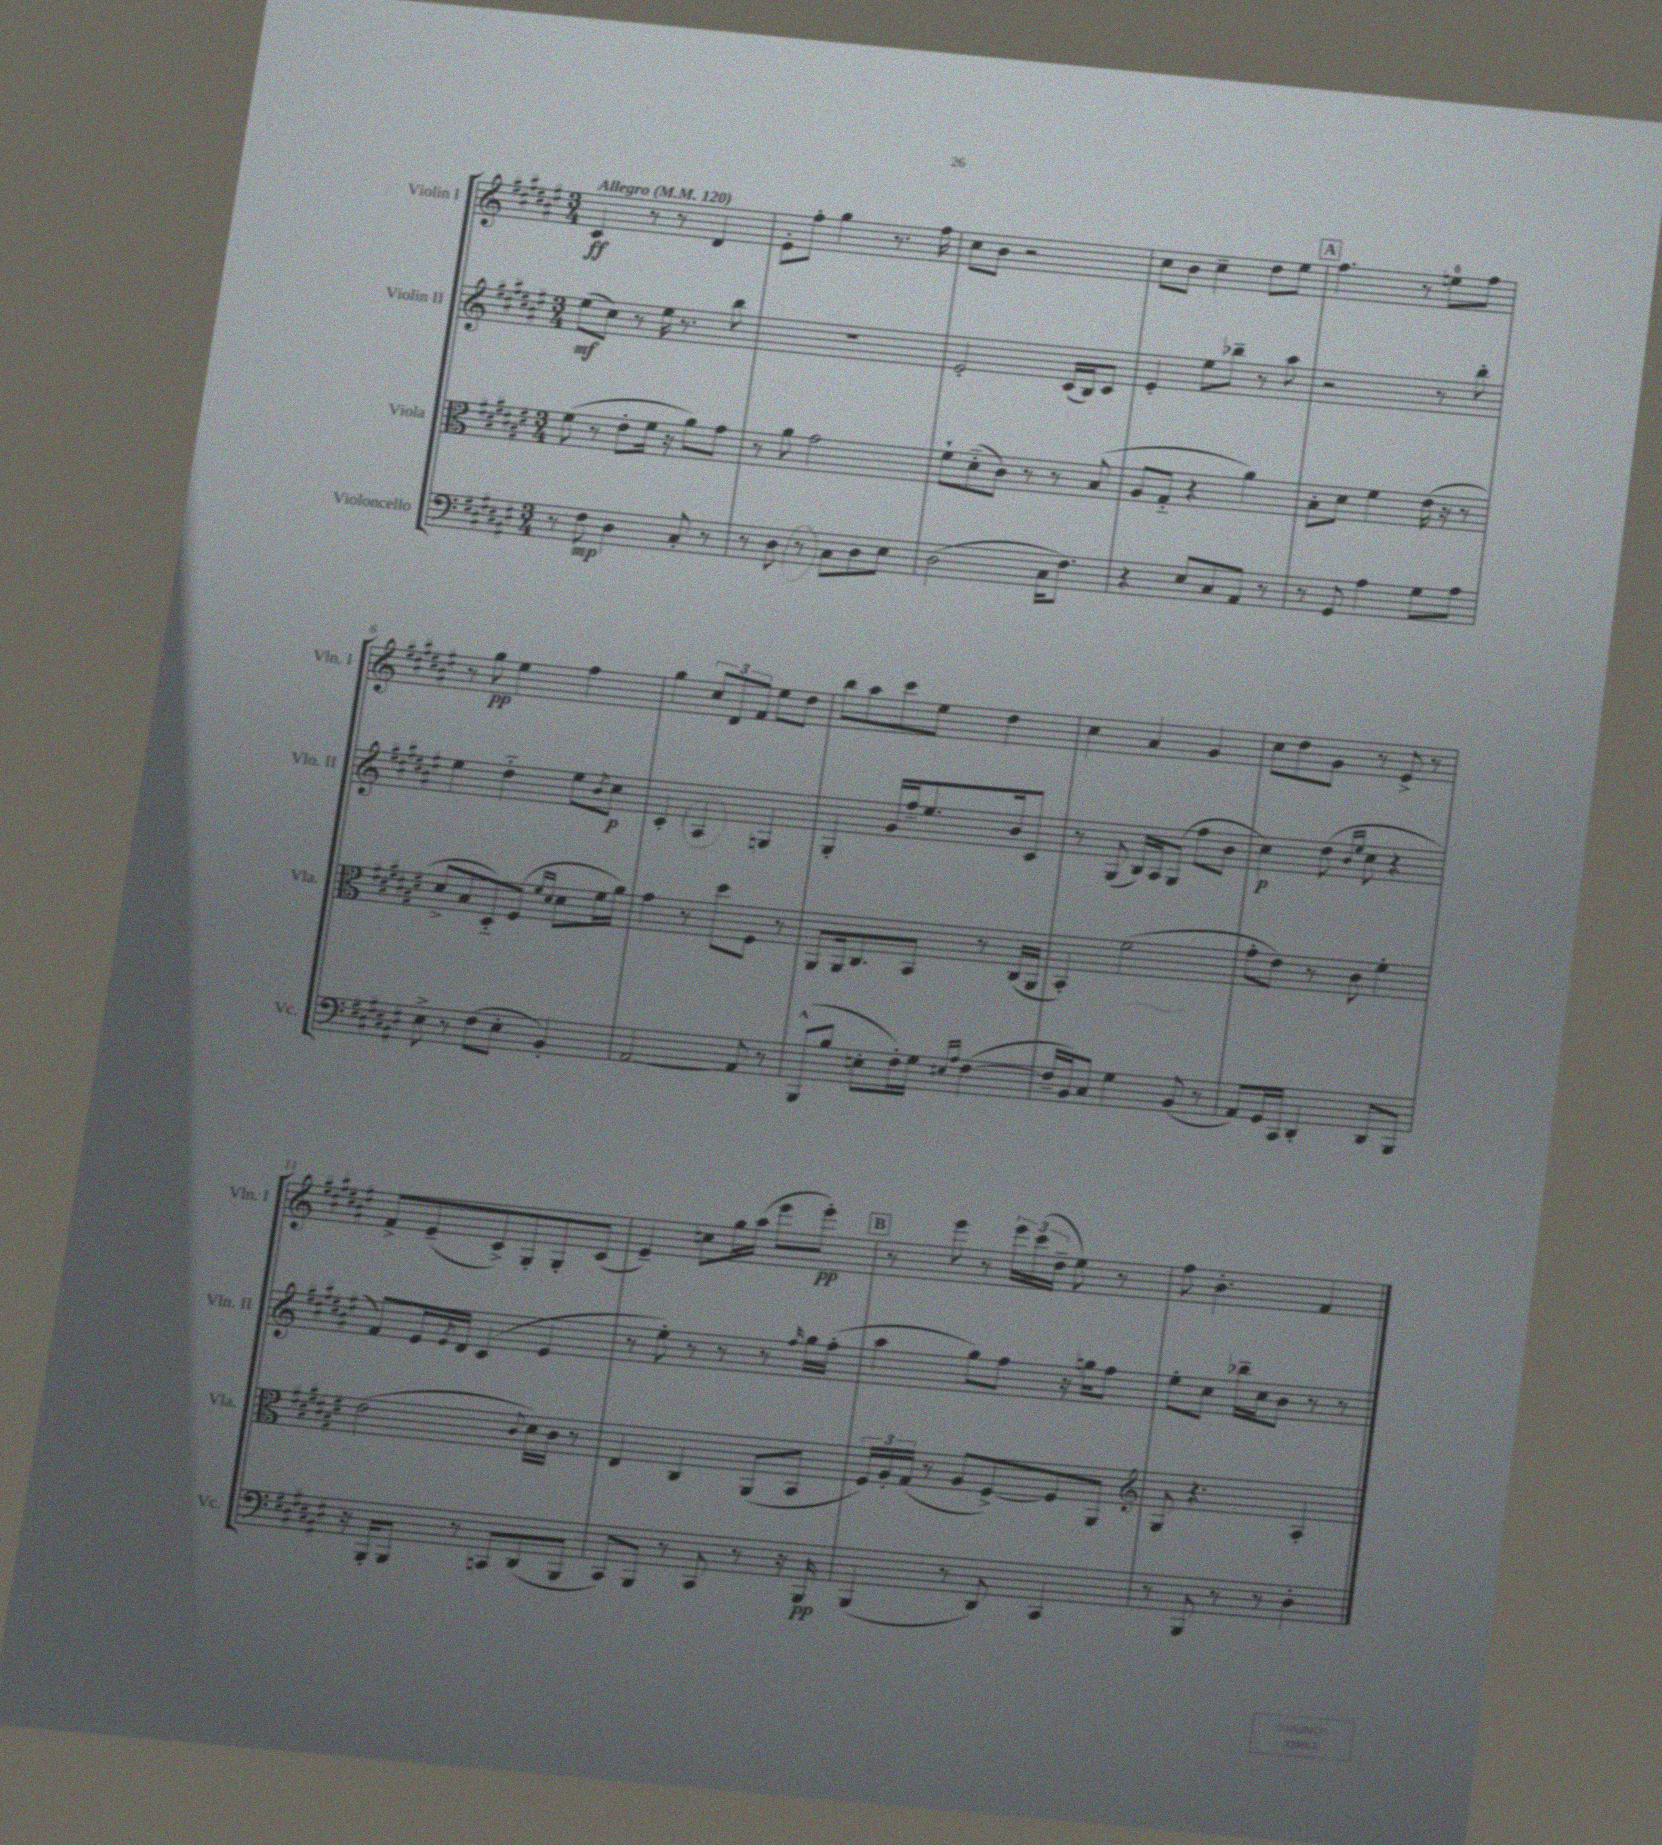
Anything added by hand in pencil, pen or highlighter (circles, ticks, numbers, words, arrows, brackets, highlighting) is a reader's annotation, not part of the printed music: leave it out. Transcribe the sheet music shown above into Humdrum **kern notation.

**kern	**dynam	**kern	**kern	**dynam	**kern	**dynam
*part4	*part4	*part3	*part2	*part2	*part1	*part1
*staff4	*staff4	*staff3	*staff2	*staff2	*staff1	*staff1
*I"Violoncello	*	*I"Viola	*I"Violin II	*	*I"Violin I	*
*I'Vc.	*	*I'Vla.	*I'Vln. II	*	*I'Vln. I	*
*clefF4	*	*clefC3	*clefG2	*	*clefG2	*
*k[f#c#g#d#a#e#]	*	*k[f#c#g#d#a#e#]	*k[f#c#g#d#a#e#]	*	*k[f#c#g#d#a#e#]	*
*M3/4	*	*M3/4	*M3/4	*	*M3/4	*
*MM120	*	*MM120	*MM120	*	*MM120	*
=1	=1	=1	=1	=1	=1	=1
!	!	!	!	!	!LO:TX:a:B:t=Allegro	!
8r	.	(8f#\	(8ee#\L	mf	4c#/	ff
8F#\	mp	8r	8cc#\J)	.	.	.
4D#\	.	8e#'\L	8r	.	8r	.
.	.	16f#\Jk	16ee#\	.	8r	.
.	.	16r	8.r	.	.	.
8C#'/	.	8a#\L)	.	.	4d#/	.
8r	.	8g#\J	8bb\	.	.	.
=2	=2	=2	=2	=2	=2	=2
8r	.	8r	2.r	.	8e#'\L	.
8D#\	.	8a#\	.	.	8ff#'\J	.
8r	.	2g#\	.	.	4gg#\	.
8C#\L	.	.	.	.	.	.
8D#\	.	.	.	.	8.r	.
8E#\J	.	.	.	.	.	.
.	.	.	.	.	16ff#\	.
=3	=3	=3	=3	=3	=3	=3
(2D#\	.	8f#`\L	2e#'/	.	8cc#\L	.
.	.	(8d#\	.	.	8b\J	.
.	.	8c#\J)	.	.	2r	.
.	.	8r	.	.	.	.
16C#\KL	.	8r	(16c#/LL	.	.	.
8.F#\J)	.	.	16B/J)	.	.	.
.	.	(8B/	8c#/J	.	.	.
=4	=4	=4	=4	=4	=4	=4
4r	.	8A#/L	4e#'/	.	8cc#\L	.
.	.	8G#/J	.	.	8b\J	.
8E#/L	.	4r	8ee#\L	.	4cc#~\	.
8C#/	.	.	8bb-X~\J	.	.	.
8AA#/J	.	4a#\)	8r	.	8dd#\L	.
8r	.	.	8aa#\	.	8ee#\J	.
!!LO:REH:place=s1:t=A
=5	=5	=5	=5	=5	=5	=5
8r	.	8B'\L	2r	.	4.ff#\	.
8GG#/	.	8d#\J	.	.	.	.
4A#\	.	4f#\	.	.	.	.
.	.	.	.	.	8r	.
8G#\L	.	(16e#\	8r	.	8een\L	.
.	.	16r	.	.	.	.
8A#\J	.	8r	8bb'\	.	8ff#\J	.
!!LO:LB:g=z
=6	=6	=6	=6	=6	=6	=6
8E#^\	.	8d#^/L	4ee#\	.	8r	.
8r	.	8B/	.	.	8gg#\	pp
(8F#\L	.	8D#/)	4dd#\	.	4ee#\	.
8E#'\J	.	(8F#/J	.	.	.	.
.	.	16qqf#/LL	.	.	.	.
.	.	16qqd#/JJ	.	.	.	.
4BB'/)	.	8d#\L	8ee#\L	.	4ff#\	.
.	.	.	8qb/	.	.	.
.	.	16f#\L	8cc#\J	p	.	.
.	.	16a#\JJ)	.	.	.	.
=7	=7	=7	=7	=7	=7	=7
[2AA#/	.	4g#\	4c#'/	.	4gg#\	.
.	.	8r	4A#/	.	12cc#/L	.
.	.	.	.	.	12d#/	.
.	.	8dd#\L	.	.	.	.
.	.	.	.	.	12f#/J	.
8AA#/]	.	8F#\J	4Gn/	.	8ee#\L	.
8r	.	8r	.	.	8dd#\J	.
=8	=8	=8	=8	=8	=8	=8
(8BBB^^/L	.	8AA#/L	4G#'/	.	8bb\L	.
8B/J	.	16AA#/k	.	.	8aa#\	.
.	.	8.C#/	.	.	.	.
8En'\L	.	.	16g#/LL	.	8ccc#\	.
.	.	.	16ff#~/J	.	.	.
16F#'\L)	.	8BB/J	8.ee#/	.	8ee#\J	.
16G#\JJ	.	.	.	.	.	.
16qqE#X/LL	.	.	.	.	.	.
16qqA#/JJ	.	.	.	.	.	.
([4F#\	.	8r	.	.	4dd#\	.
.	.	.	16b/k	.	.	.
.	.	(16C#/LL	8c#/J	.	.	.
.	.	16AA#/JJ	.	.	.	.
=9	=9	=9	=9	=9	=9	=9
16F#~/LL]	.	4BB'/)	8r	.	4cc#\	.
16BB/J)	.	.	.	.	.	.
8C#/J	.	.	(8G#/	.	.	.
4G#\	.	(2f#\	16B/LL)	.	4a#/	.
.	.	.	16A#/J	.	.	.
.	.	.	(8G#/J	.	.	.
(8BB/	.	.	8ff#\L	.	4g#/	.
8r	.	.	8b\J	.	.	.
=10	=10	=10	=10	=10	=10	=10
8AA#/L)	.	8g#'\L	4cc#\)	p	8cc#\L	.
16GG#/L	.	8e#\J)	.	.	8dd#\	.
16CC#/JJ	.	.	.	.	.	.
4DD#'/	.	8r	(8dd#\	.	8g#\J	.
.	.	.	16qqb/LL	.	.	.
.	.	.	16qqee#/JJ	.	.	.
.	.	8c#\	8cc#\	.	8r	.
8DD#/L	.	4f#'\	4r	.	8e#^/	.
8BBB/J	.	.	.	.	8r	.
!!LO:LB:g=z
=11	=11	=11	=11	=11	=11	=11
16r	.	(2e#\	8f#/L)	.	8f#^/L	.
16BBB'/KL	.	.	.	.	.	.
8BBB/J	.	.	16e#/L	.	(8e#~/	.
.	.	.	8qe#/	.	.	.
.	.	.	16d#/JJ	.	.	.
8r	.	.	(4c#/	.	8c#^/)	.
8CCn/L	.	.	.	.	8G#'/	.
.	.	8qqc#/	.	.	.	.
(8DD#/	.	16d#\LL)	4e#/	.	8G#'/	.
.	.	16c#\JJ	.	.	.	.
8BBB/J	.	8r	.	.	(8c#/J	.
=12	=12	=12	=12	=12	=12	=12
8CC#/L)	.	4E#/	8r	.	4e#~/)	.
8BBB/J	.	.	8ee#'\)	.	.	.
8r	.	4C#/	8r	.	8ccn\L	.
8CC#/	.	.	8r	.	16gg#\L	.
.	.	.	.	.	(16aa#\JJ	.
8r	.	(8AA#/L	8r	.	8eee#\L	.
.	.	.	16qqff#/	.	.	.
16r	.	8BB/J	16gg#\LL	.	8eee#'\J)	pp
16BBB/	pp	.	(16ff#'\JJ	.	.	.
!!LO:REH:place=s1:t=B
=13	=13	=13	=13	=13	=13	=13
(4BBB/	.	24F#/LL)	4aa#\	.	8r	.
.	.	24A#'/	.	.	.	.
.	.	(24G#/JJ	.	.	.	.
.	.	8r	.	.	8eee#\	.
8r	.	8A#/L	8gg#\L)	.	8r	.
8DD#/)	.	[8F#^/)	8ff#\J	.	24eee#\LL	.
.	.	.	.	.	(24ccc#\	.
.	.	.	.	.	24dd#~\JJ	.
4CC#/	.	8F#/]	16r	.	8ee#\)	.
.	.	.	16ggn\KL	.	.	.
.	.	8AA#/J	8ff#\J	.	8r	.
=14	=14	=14	=14	=14	=14	=14
*	*	*clefG2	*	*	*	*
8r	.	8G#/	8ee#'\L	.	8ff#\	.
8BBB/	.	4.r	8cc#\J	.	4.b'\	.
8r	.	.	16bb-X~\LL	.	.	.
.	.	.	16cc#\J	.	.	.
8r	.	.	8b\J	.	.	.
4D#'\	.	4A#'/	8r	.	4f#/	.
.	.	.	8r	.	.	.
==	==	==	==	==	==	==
*-	*-	*-	*-	*-	*-	*-
